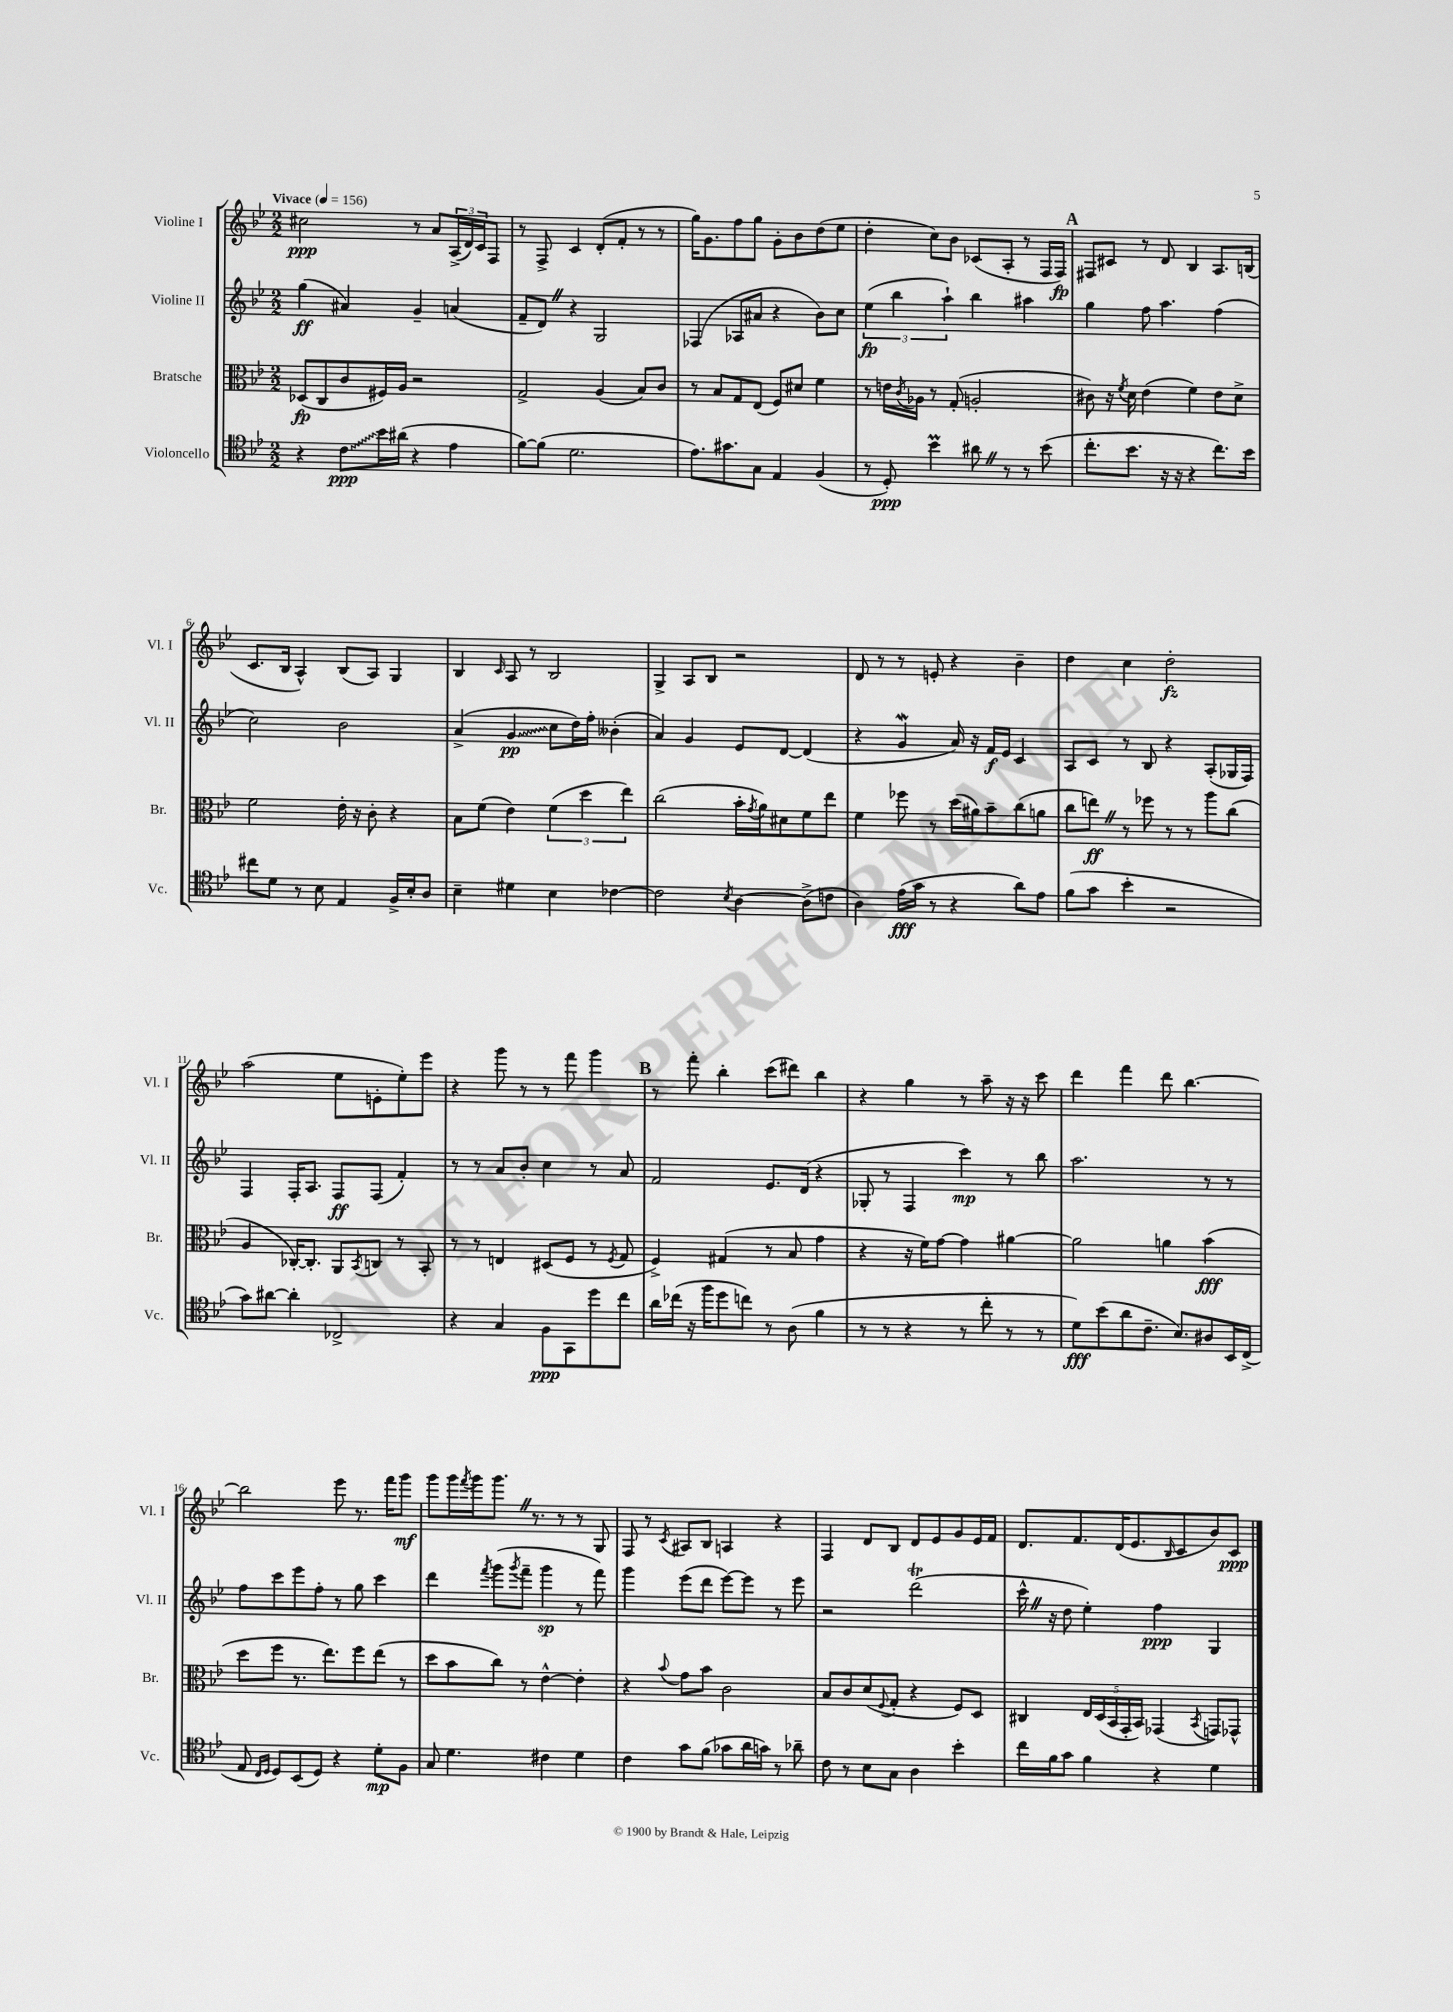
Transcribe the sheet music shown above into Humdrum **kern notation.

**kern	**kern	**kern	**kern
*staff4	*staff3	*staff2	*staff1
*clefC4	*clefC3	*clefG2	*clefG2
*k[b-e-]	*k[b-e-]	*k[b-e-]	*k[b-e-]
*M2/2	*M2/2	*M2/2	*M2/2
*MM156	*MM156	*MM156	*MM156
4r	(8D-	(4gg	2cc#
.	8C	.	.
8c	8c	4a#)	.
16b-	16F#)	.	.
(16a#	16A	.	.
4r	2r	4g~	8r
.	.	.	8a
4e-	.	(4a	(24A^
.	.	.	24d)
.	.	.	24c
.	.	.	8F
=	=	=	=
[8f)	2G^	8f~	8r
(8f]	.	8d)	8F^
2.d	.	4r	4c
.	(4A	2G	(8d'
.	.	.	8f'
.	8B-)	.	8r
.	8c	.	8r
=	=	=	=
8.e-)	8r	(4F-	16gg)
.	.	.	8.g
.	8B-	.	.
8.g#	.	.	.
.	8G	8A-	8ff
8G	(8E-	8a#	8gg
4E-	8F)	4r	8g'
.	8d#	.	8b-
(4F	4f	8b-)	(8dd
.	.	8cc	8ee-
=	=	=	=
8r	8r	(6ee-	4dd'
8D')	16e	.	.
.	.	6bb-	.
.	8qc	.	.
.	16A-	.	.
4b-	8r	.	8cc)
.	.	6aa`)	.
.	(8G'	.	8b-
8a#	2A'	4bb-	(8c-
8r	.	.	8A'
8r	.	4aa#	8r
(8b-	.	.	16F
.	.	.	16F)
=	=	=	=
8.cc'	8c#)	4gg	8F#
.	16r	.	8c#
.	8qf	.	.
8.b-	16d	.	.
.	(4e-	8ff	8r
16r	.	4.aa	8d
16r	.	.	.
4r	4f)	.	4B-
8.cc)	8e-	(4ff	8.A
.	8d^	.	.
16b-	.	.	(16B
=	=	=	=
8cc#	2f	2cc)	8.c
8d	.	.	.
.	.	.	16B-
8r	.	.	4A^^)
8B-	.	.	.
4E-	16e-'	2b-	(8B-
.	16r	.	.
.	8c'	.	8A)
16F^	4r	.	4G
16B-'	.	.	.
8A	.	.	.
=	=	=	=
4B-~	8B-	(4a^	4B-
.	(8f	.	.
.	.	.	16qqc
4d#	4e-)	4g	8A
.	.	.	8r
4B-	(6f	8cc	2B-
.	.	16dd)	.
.	6dd	.	.
.	.	16ff'	.
[4c-	.	(4b--'	.
.	6ee-)	.	.
=	=	=	=
2c-]	(2cc	4a)	4G^
.	.	4g	8A
.	.	.	8B-
8qB-	.	.	.
[4A	16b-'	8e-	2r
.	8qg	.	.
.	16a)	.	.
.	8d#	[8d	.
(8A^]	8f	(4d]	.
8c	8ee-	.	.
=	=	=	=
4A)	4f	4r	8d
.	.	.	8r
(16e-	8ff-	4g	8r
16g	.	.	.
8r	8r	.	8e'
4r	(16dd	16a)	4r
.	16a#)	16r	.
.	8b-~	16f	.
.	.	16e-	.
8a)	(8cc	4c	4b-~
8e-	8a	.	.
=	=	=	=
(8f	8cc	8A	4dd
8g	8ee)	8c	.
4b-'	8r	8r	4cc
.	8ff-	8B-	.
2r	8r	4r	2dd'
.	8r	.	.
.	8aa	(8A'	.
.	(8cc	16G-	.
.	.	16F)	.
=	=	=	=
8g)	4A	4F	(2aa
[8a#	.	.	.
4a#']	[16C-')	16F'	.
.	8.C-']	8.A	.
2C-^	8AA	8F	8ee-
.	8qBB-	.	.
.	8C	(8F	8e'
.	8r	4f')	8ee-')
.	8BB-'	.	8eee-
=	=	=	=
4r	8r	8r	4r
.	8r	8r	.
4G	4E	8a	8ggg
.	.	8b-'	8r
8F	(8D#	4cc	8r
8GG	8F	.	8fff
8dd	8r	8r	4ggg
.	8qF	.	.
8cc	8G	8a	.
=	=	=	=
16a	4F^)	2f	8r
(16cc-	.	.	.
16r	.	.	8fff'
16ff	.	.	.
8dd	(4G#	.	4bb-'
8cc)	.	.	.
8r	8r	8.e-	(8ccc
(8A	8B-	.	8ddd#)
.	.	(16d	.
4f	4g	4r	4bb-
=	=	=	=
8r	4r	8G-'	4r
8r	.	8r	.
4r	16r	4F	4gg
.	16f)	.	.
.	[8g	.	.
8r	4g]	4ccc)	8r
8cc'	.	.	8aa~
8r	[4a#	8r	16r
.	.	.	16r
8r	.	8bb-	8ccc
=	=	=	=
8d)	2a#]	2.aa	4ddd
(8b-	.	.	.
8a	.	.	4fff
8.c~	.	.	.
.	4a	.	8ddd
8.B-)	.	.	.
.	.	.	[4.bb-
8A#	(4b-	8r	.
16BB-	.	8r	.
(16C^	.	.	.
=	=	=	=
8E-	8dd	8ff	2bb-]
16qqC	.	.	.
16qqD	.	.	.
8D)	8ff	8ccc	.
(8BB-	8.r	8eee-	.
8D)	.	8ff'	.
.	8.ee-)	.	.
4r	.	8r	8eee-
.	8ff	8gg	8.r
8d'	(8ee-	4ccc	.
.	.	.	16fff
8F	8r	.	8ggg
=	=	=	=
8G	8dd	4ddd	8ggg
4.d	8b-	.	16ggg
.	.	.	8qfff
.	.	.	16ggg
.	.	8qfff	.
.	8cc)	(8ggg	8.ggg
.	.	8qggg	.
.	8r	8fff~	.
.	.	.	8.r
4c#	[4e-^^	4ggg	.
.	.	.	8r
4d	4e-']	8r	8r
.	.	8fff)	8G
=	=	=	=
4c	4r	4ggg	8F
.	.	.	8r
.	8qqb-	.	8qc
8g	8g	(8eee-	8A#
(8f	8b-	8ddd	8B-
8g-	2c	[8eee-)	4A
16a	.	8eee-]	.
16g)	.	.	.
8r	.	8r	4r
8a-~	.	8eee-	.
=	=	=	=
8c	8B-	2r	4F
8r	8c	.	.
8B-	(8d	.	8d
.	8qqF	.	.
8G	8G'	.	8B-
4A	4r	(2ddd	8d
.	.	.	8e-
4b-'	8F)	.	8g
.	8D	.	16e-
.	.	.	16f
=	=	=	=
16cc	4C#	16ccc^^	8.d
16f	.	16r	.
8g	.	8dd	.
.	.	.	8.f
4f	20E-	4ee-')	.
.	(20D	.	.
.	20BB-	.	.
.	.	.	(16d
.	20GG'	.	.
.	.	.	8.e-
.	20BB-)	.	.
4r	(4GG-	4ff	.
.	.	.	16qqB-
.	.	.	8c
.	8qBB-	.	.
4d	8GG)	4G	8b-)
.	8GG-^^	.	8c
==	==	==	==
*-	*-	*-	*-
